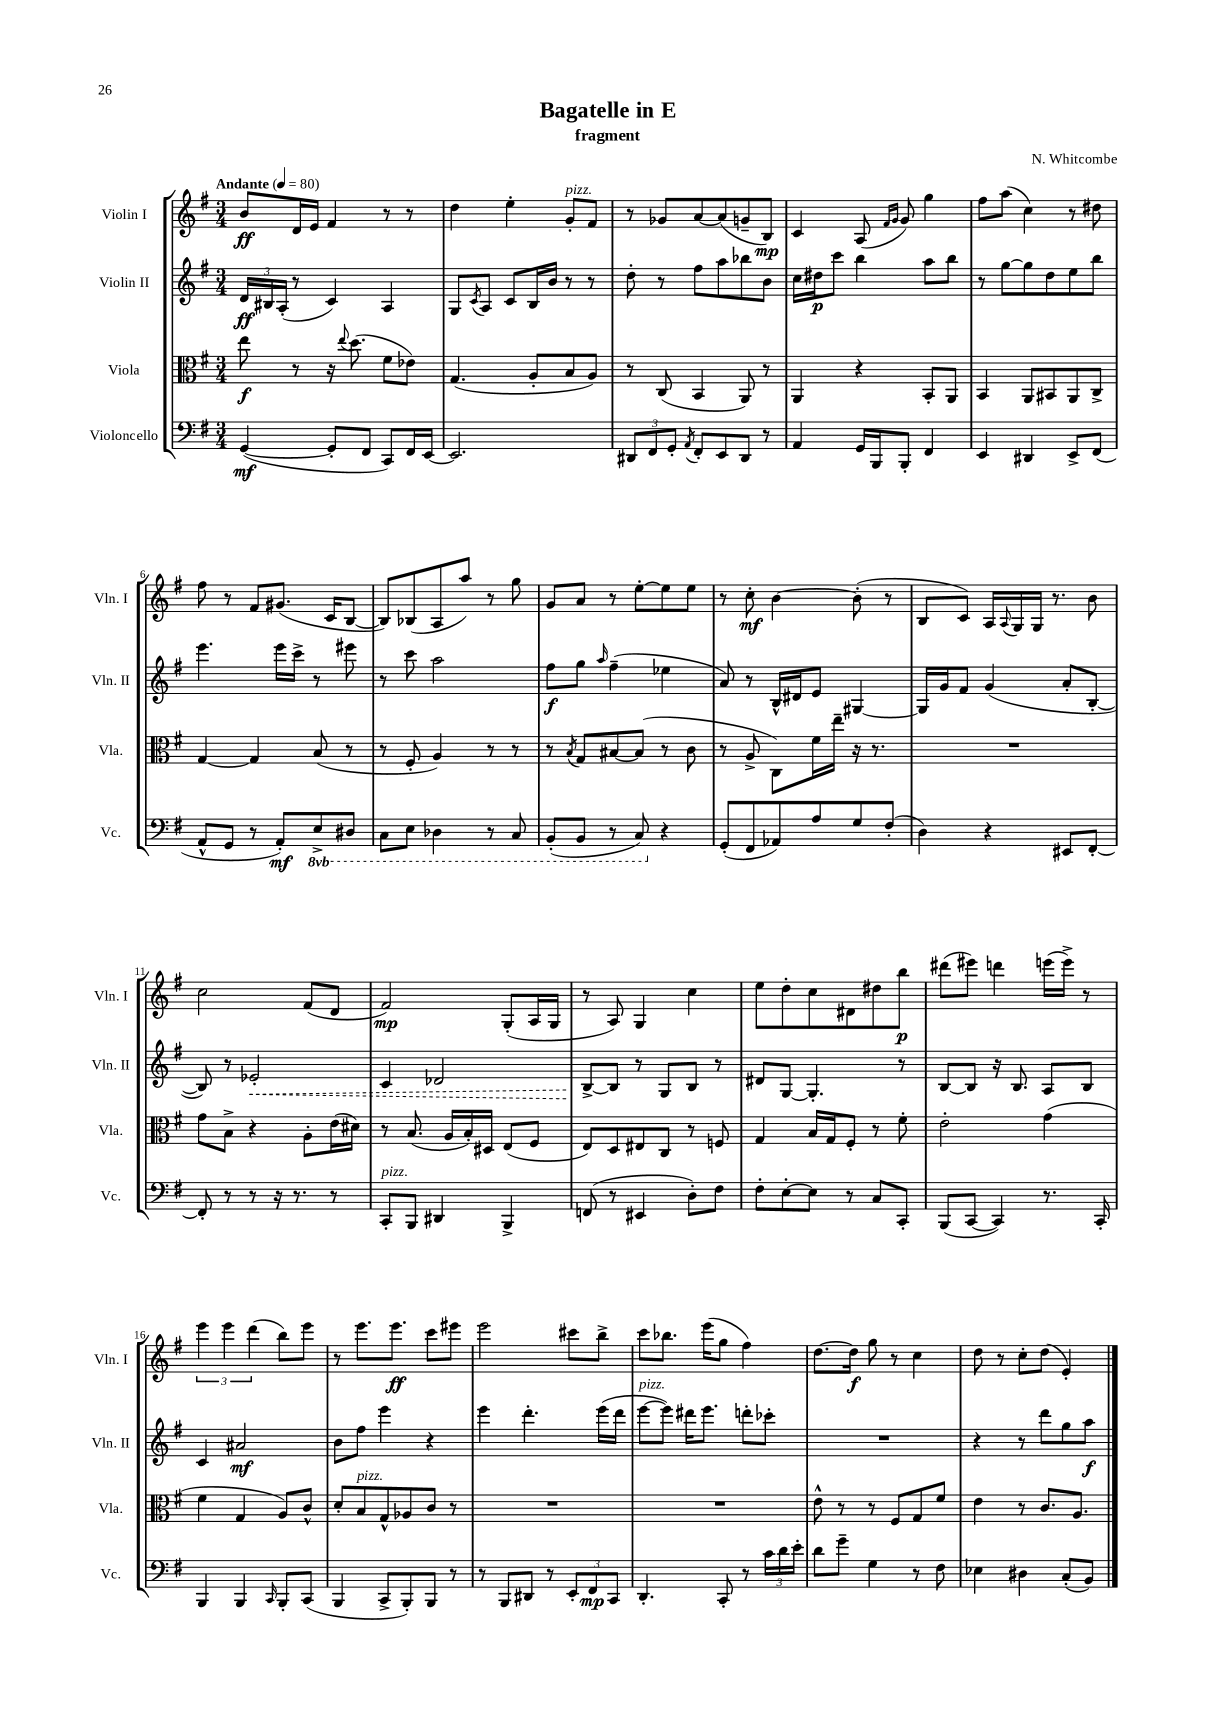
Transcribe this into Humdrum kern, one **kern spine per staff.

**kern	**kern	**kern	**kern
*staff4	*staff3	*staff2	*staff1
*clefF4	*clefC3	*clefG2	*clefG2
*k[f#]	*k[f#]	*k[f#]	*k[f#]
*M3/4	*M3/4	*M3/4	*M3/4
*MM80	*MM80	*MM80	*MM80
([4GG/	8ee\	24d/LL	8b/L
.	.	24B#/	.
.	.	(24A'/JJ	.
.	8r	8r	16d/L
.	.	.	16e/JJ
8GG'/]L	16r	4c/)	4f#/
.	8qqee/	.	.
.	(8.dd\	.	.
8FF#/J	.	.	.
8CC/L)	8f#\L	4A/	8r
16FF#/L	8e-\J)	.	8r
[16EE/JJ	.	.	.
=	=	=	=
2.EE/]	(4.G/	8G/L	4dd\
.	.	8qc/	.
.	.	8A/J	.
.	.	8c/L	4ee'\
.	8A'/L	16B/L	.
.	.	16b/JJ	.
.	8B/	8r	8g'/L
.	8A/J)	8r	8f#/J
=	=	=	=
12DD#/L	8r	8dd'\	8r
12FF#/	.	.	.
.	(8C/	8r	8g-/L
12GG'/J	.	.	.
8qAA/	.	.	.
8FF#'/L	4BB/	8ff#\L	[8a/
8EE/	.	8aa\	(8a/]
8DD#/J	8AA/)	8bb-\	8g~/
8r	8r	8b\J	8B/J)
=	=	=	=
4AA/	4AA/	16cc\LL	4c/
.	.	16dd#\J	.
.	.	8ccc\J	.
16GG/LL	4r	4bb\	(8A/
16BBB/J	.	.	.
.	.	.	16qqf#/LL
.	.	.	16qqg/JJ
8BBB'/J	.	.	8g/)
4FF#/	8BB'/L	8aa\L	4gg\
.	8AA/J	8bb\J	.
=	=	=	=
4EE/	4BB/	8r	8ff#\L
.	.	[8gg\L	(8aa\J
4DD#/	8AA/L	8gg\]	4cc\)
.	8BB#/	8dd\	.
8EE^/L	8AA/	8ee\	8r
(8FF#/J	8C^/J	8bb\J	8dd#\
=	=	=	=
8AA^^/L	[4G/	4.eee\	8ff#\
8GG/J	.	.	8r
8r	4G/]	.	8f#/L
8AA'/L)	.	16eee\LL	(8.g#/J
.	.	16ccc^\JJ	.
8EE^/	(8B/	8r	.
.	.	.	16c/LK
8DD#/J	8r	8eee#\	[8B/J
=	=	=	=
8CC\L	8r	8r	8B/]L)
8EE\J	8F#'/	8ccc\	(8B-/
4DD-\	4A/)	2aa\	8A/
.	.	.	8aa/J)
8r	8r	.	8r
8CC/	8r	.	8gg\
=	=	=	=
(8BBB'/L	8r	8ff#\L	8g/L
.	8qB/	.	.
8BBB/J	8G/L	8gg\J	8a/J
.	.	16qqaa/	.
8r	[8B#/	(4ff#~\	8r
8CC/)	(8B#/]J	.	[8ee'\L
4r	8r	4ee-\	8ee\]
.	8c\	.	8ee\J
=	=	=	=
(8GG'/L	8r	8a/)	8r
8FF#/	8A^/	8r	8cc'\
8AA-/)	8C\L)	16B^^/LL	[4b\
.	.	16d#/J	.
8A/	16f#\L	8e/J	.
.	16ee~\JJ	.	.
8G/	16r	[4G#/	(8b'\]
.	8.r	.	.
(8F#'/J	.	.	8r
=	=	=	=
4D\)	2.r	16G#/]LL	8B/L
.	.	16g/J	.
.	.	8f#/J	8c/J)
4r	.	(4g/	16A/LL
.	.	.	8qqA/
.	.	.	16G/
.	.	.	16G/JJ
.	.	.	8.r
8EE#/L	.	8a'/L	.
[8FF#'/J	.	[8B'/J	8b\
=	=	=	=
8FF#'/]	8g\L	8B/])	2cc\
8r	8B^\J	8r	.
8r	4r	2e-'/	.
16r	.	.	.
8.r	.	.	.
.	8A'\L	.	(8f#/L
8r	(16e\L	.	8d/J
.	16d#\JJ)	.	.
=	=	=	=
8CC'/L	8r	4c/	2f#/)
8BBB/J	(8.B/	.	.
4DD#/	.	2d-/	.
.	16A/LL	.	.
.	16B'/)	.	.
.	16D#/JJ	.	.
4BBB^/	(8E/L	.	(8G'/L
.	8F#/J	.	16A/L
.	.	.	16G/JJ
=	=	=	=
(8FF/	8E/L)	[8B^/L	8r
8r	8D/	8B/]J	8A/)
4EE#/	8E#/	8r	4G/
.	8C/J	8G/L	.
8D'\L)	8r	8B/J	4cc\
8F#\J	8F/	8r	.
=	=	=	=
8F#'\L	4G/	8d#/L	8ee\L
[8E'\	.	[8G/J	8dd'\
8E\]J	16B/LL	4.G'/]	8cc\
.	16G/J	.	.
8r	8F#'/J	.	8d#\
8C/L	8r	.	8dd#\
8CC'/J	8f#'\	8r	8bb\J
=	=	=	=
(8BBB/L	2e'\	[8B/L	(8ddd#\L
[8CC/J	.	8B/]J	8eee#\J)
4CC/])	.	16r	4ddd\
.	.	8.B/	.
8.r	(4g\	8A/L	(16eee\LL
.	.	.	16eee^\JJ)
.	.	8B/J	8r
16CC'/	.	.	.
=	=	=	=
4BBB/	4f#\	4c/	6eee\
.	.	.	6eee\
4BBB/	4G/	2a#/	.
.	.	.	(6ddd\
16qqCC/	.	.	.
8BBB'/L	8A/L)	.	8bb\L)
(8CC/J	8c^^/J	.	8eee\J
=	=	=	=
4BBB/	8d'/L	8b\L	8r
.	8B/	8ff#\J	8.eee\L
8CC^/L	8G^^/	4eee\	.
.	.	.	8.eee\J
8BBB'/)	8A-/	.	.
8BBB/J	8c/J	4r	8ccc\L
8r	8r	.	8eee#\J
=	=	=	=
8r	2.r	4eee\	2eee\
8BBB/L	.	.	.
8DD#/J	.	4.ddd'\	.
8r	.	.	.
12EE'/L	.	.	8ccc#\L
12FF#/	.	.	.
.	.	(16eee\LL	8bb^\J
12CC/J	.	.	.
.	.	16ddd\JJ	.
=	=	=	=
4.DD'/	2.r	[8eee\L	8ccc\L
.	.	8eee\]J)	8.bb-\J
.	.	16ddd#\LK	.
.	.	8.eee\J	(16eee\LK
8CC'/	.	.	8gg\J
8r	.	8ddd'\L	4ff#\)
24c\LL	.	8ccc-'\J	.
24d\	.	.	.
24e'\JJ	.	.	.
=	=	=	=
8d\L	8e^^\	2.r	[8.dd\L
8g~\J	8r	.	.
.	.	.	16dd\]Jk
4G\	8r	.	8gg\
.	8F#/L	.	8r
8r	8G/	.	4cc\
8F#\	8f#/J	.	.
=	=	=	=
4E-\	4e\	4r	8dd\
.	.	.	8r
4D#\	8r	8r	8cc'\L
.	8.c/L	8ddd\L	(8dd\J
(8C'/L	.	8gg\	4e'/)
.	8.A/J	.	.
8BB/J)	.	8aa\J	.
==	==	==	==
*-	*-	*-	*-
